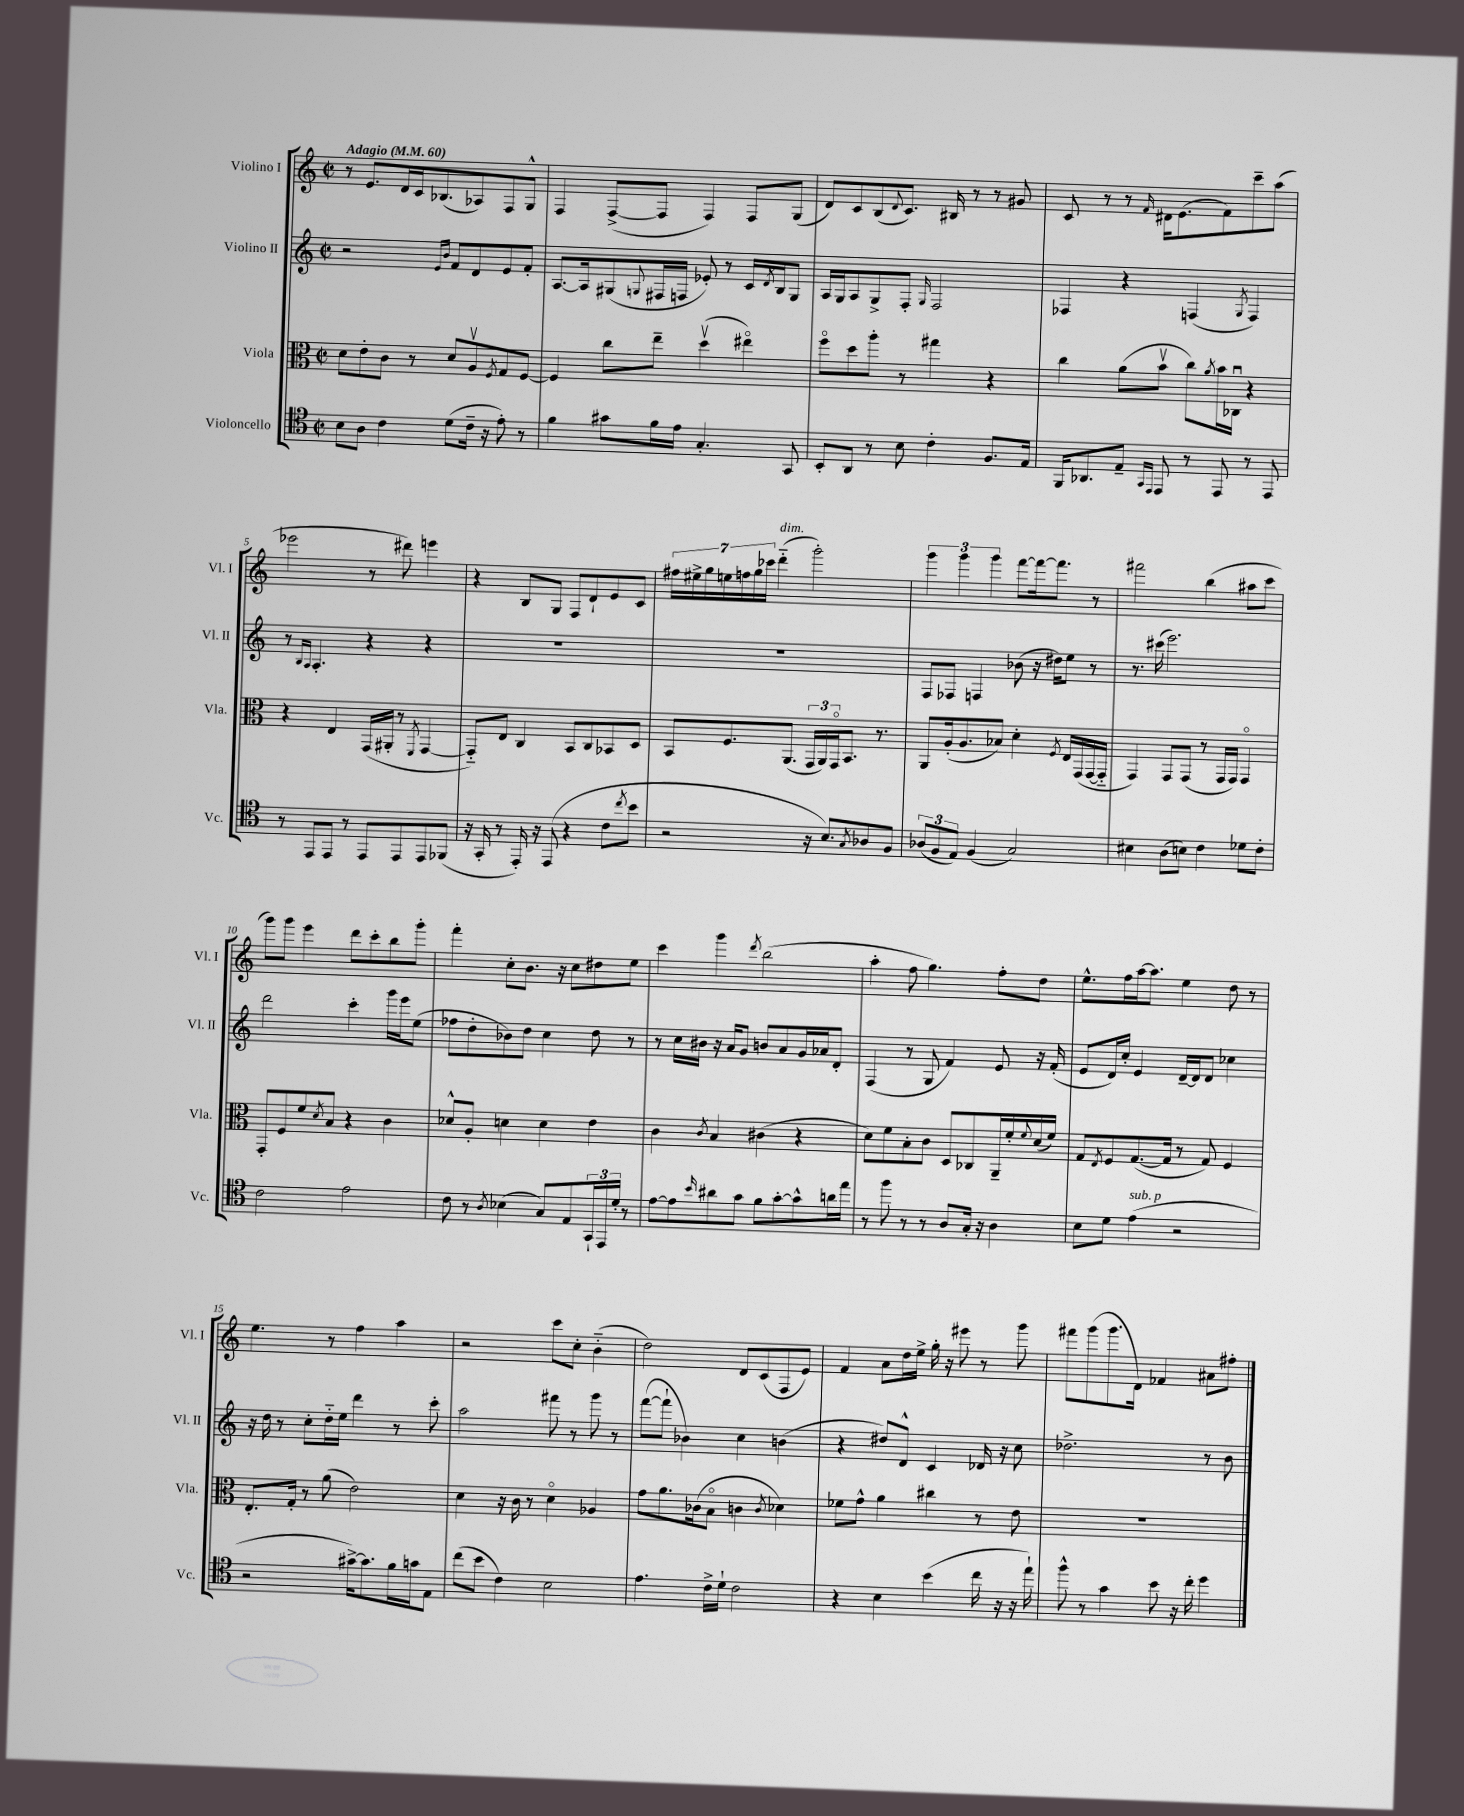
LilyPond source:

<<
\new StaffGroup <<
\new Staff = "s0" \with { instrumentName = "Violino I" shortInstrumentName = "Vl. I" } {
    \clef treble \key c \major \defaultTimeSignature \time 2/2 \tempo "Adagio" 4 = 60
    r8 e'8. d'16 c'16 bes8.( aes8) f8 g8-^ |
    f4 f8~->( f8 f4) f8 g8( |
    d'8) c'8 b8( \appoggiatura { d'8 } c'8.) bis16 r8 r8 gis'8 |
    c'8 r8 r8 \grace { f'16 } dis'16 e'8.( f'8) c'''8-- a''8( |
    ees'''2 r8 dis'''8) e'''4 |
    r4 b8 g8 f8 d'8-! e'8 c'8 |
    \tuplet 7/4 { fis''16 eis''16-> g''16 e''16 f''16 g''16 ces'''16 } d'''4-_^\markup { \italic "dim." }( g'''2-.) |
    \tuplet 3/2 { g'''4 g'''4 g'''4 } f'''8~ f'''16~ f'''8. r8 |
    fis'''2 b''4( ais''8 c'''8 |
    g'''8) g'''8 e'''4 d'''8 c'''8-. b''8 g'''8-. |
    f'''4-. c''8-. b'8. r16 c''8 dis''8 e''8 |
    c'''4 g'''4 \acciaccatura { d'''8 } b''2( |
    a''4-. f''8 g''4.) f''8-. d''8 |
    e''8.-^ f''16 a''16~ a''8. e''4 d''8 r8 |
    e''4. r8 f''4 a''4 |
    r2 c'''8 c''8-. b'4-_( |
    d''2) d'8 c'8( f8 e'8) |
    f'4 a'8 d''16 e''16-> g''16-. r16 eis'''8 r8 g'''8 |
    fis'''8 g'''8( g'''8. d'16) fes'4 ais'8 fis''8-. \bar "|." |
}
\new Staff = "s1" \with { instrumentName = "Violino II" shortInstrumentName = "Vl. II" } {
    \clef treble \key c \major \defaultTimeSignature \time 2/2
    r2 \grace { e'16 b'16 } f'8 d'8 e'8 f'8-. |
    a8.~ a16 gis8( \appoggiatura { g8 } fis16 f16 ees'8-.) r8 c'16 \acciaccatura { d'8 } b16 g8 |
    a16 g16 a8 g8-> f8-. \grace { g16 } f2 |
    fes4 r4 f4( \acciaccatura { g8 } f4) |
    r8 \grace { b16 a16 } a4.-. r4 r4 |
    R1 |
    R1 |
    f8 fes8 f4 bes'8( r16 dis''16) e''8 r8 |
    r8. cis'''16( e'''2.) |
    d'''2 c'''4-. g'''16 e'''16 e''8( |
    fes''8 d''8-. bes'8) d''8 c''4 d''8 r8 |
    r8 c''16 bis'16 r16 a'16 g'8 b'8 a'8 g'16 aes'16 d'8-. |
    f4( r8 g8 f'4) e'8 r16 f'16-.( |
    e'8 d'16) c''16-. e'4 d'16~-- d'16 d'8 ces''4 |
    r16 d''16 r8 c''8-. d''16-_ e''16 d'''4 r8 c'''8-. |
    a''2 fis'''8 r8 g'''8 r8 |
    f'''8~( f'''8-! bes'4) c''4 b'4( |
    r4 dis''8) d'8-^ c'4 des'16 r16 c''8 |
    des''2.-> r8 b'8 \bar "|." |
}
\new Staff = "s2" \with { instrumentName = "Viola" shortInstrumentName = "Vla." } {
    \clef alto \key c \major \defaultTimeSignature \time 2/2
    d'8 e'8-. c'8 r8 d'8 a8\upbow \acciaccatura { f8 } g8 f8~ |
    f4 c''8 e''8-- d''4\upbow( eis''4\flageolet) |
    f''8\flageolet d''8 a''8-. r8 gis''4 r4 |
    c''4 a'8( b'8\upbow c''8) \acciaccatura { a'8 } b'16 ces16\downbow r4 |
    r4 e4 g,16( ais,16-. r8 \acciaccatura { f,8 } g,4~ |
    g,8-_) e8 c4 b,8 c8 bes,8 d8 |
    b,8 f8. a,8.( \tuplet 3/2 { g,16 a,16) g,16\flageolet } b,8. r8. |
    a,8 a16-.( a8. bes8) d'4-. \acciaccatura { f8 } e16 g,16( g,16~ g,16-_ |
    g,4) g,8 g,8( r8 g,16 g,16) g,4\flageolet |
    g,8-. f8 f'8 \acciaccatura { d'8 } b8 r4 c'4 |
    des'8-^ a8-. d'4 d'4 e'4 |
    c'4 \acciaccatura { c'8 } b4 cis'4( r4 |
    d'8) f'8 b8-. c'8 d8 ces8 a,16-- f'16-. \appoggiatura { f'8 } d'16( f'16) |
    g8 \acciaccatura { e8 } f8 g8.~( g16 r8 g8) f4 |
    e8.-. g16-. r8 a'8( e'2) |
    d'4 r16 c'16 r8 d'4\flageolet aes4 |
    g'8 a'8. ces'16( b8\flageolet c'4 \acciaccatura { c'8 } des'4) |
    fes'8 g'8-^ a'4 cis''4 r8 e'8 |
    R1 \bar "|." |
}
\new Staff = "s3" \with { instrumentName = "Violoncello" shortInstrumentName = "Vc." } {
    \clef tenor \key c \major \defaultTimeSignature \time 2/2
    b8 a8 c'4 d'8( c'16-- r16 e'8-.) r8 |
    f'4 gis'8 f'16 e'16 g4.-. g,8 |
    b,8-. a,8 r8 b8 c'4-. f8. e16 |
    f,16 aes,8. e8-- \grace { g,16 e,16 } e,8 r8 e,8 r8 e,8 |
    r8 e,8 e,8 r8 e,8 e,8 e,8 fes,8( |
    r16 g,16-. r8 e,16-.) r16 e,8( r4 c'8 \acciaccatura { c''8 } b'8 |
    r2 r16 b8.) \acciaccatura { g8 } aes8 f8 |
    \tuplet 3/2 { aes8( f8 e8) } f4( g2) |
    bis4 a8( b8) c'4 des'8 c'8-. |
    c'2 e'2 |
    c'8 r8 \acciaccatura { a8 } bes4( g8) e8 \tuplet 3/2 { g,16-! e,16 d'16-. } r8 |
    e'8~ e'8 \grace { b'16 } ais'8 g'8 f'8 g'8~-. g'8-^ a'16 e''16 |
    r8 f''8 r8 r8 a8 g16-. r16 a4 |
    b8 d'8 e'4^\markup { \italic "sub. p" }( r2 |
    r2 gis'16~->) gis'8. f'16 g'16 e8 |
    c''8( b'8 c'4) b2 |
    e'4. c'16-> d'16-! c'2 |
    r4 b4 b'4( c''16 r16 r16 e''16-!) |
    f''8-^ r8 g'4 b'8 r16 c''16-. d''4 \bar "|." |
}
>>
>>
